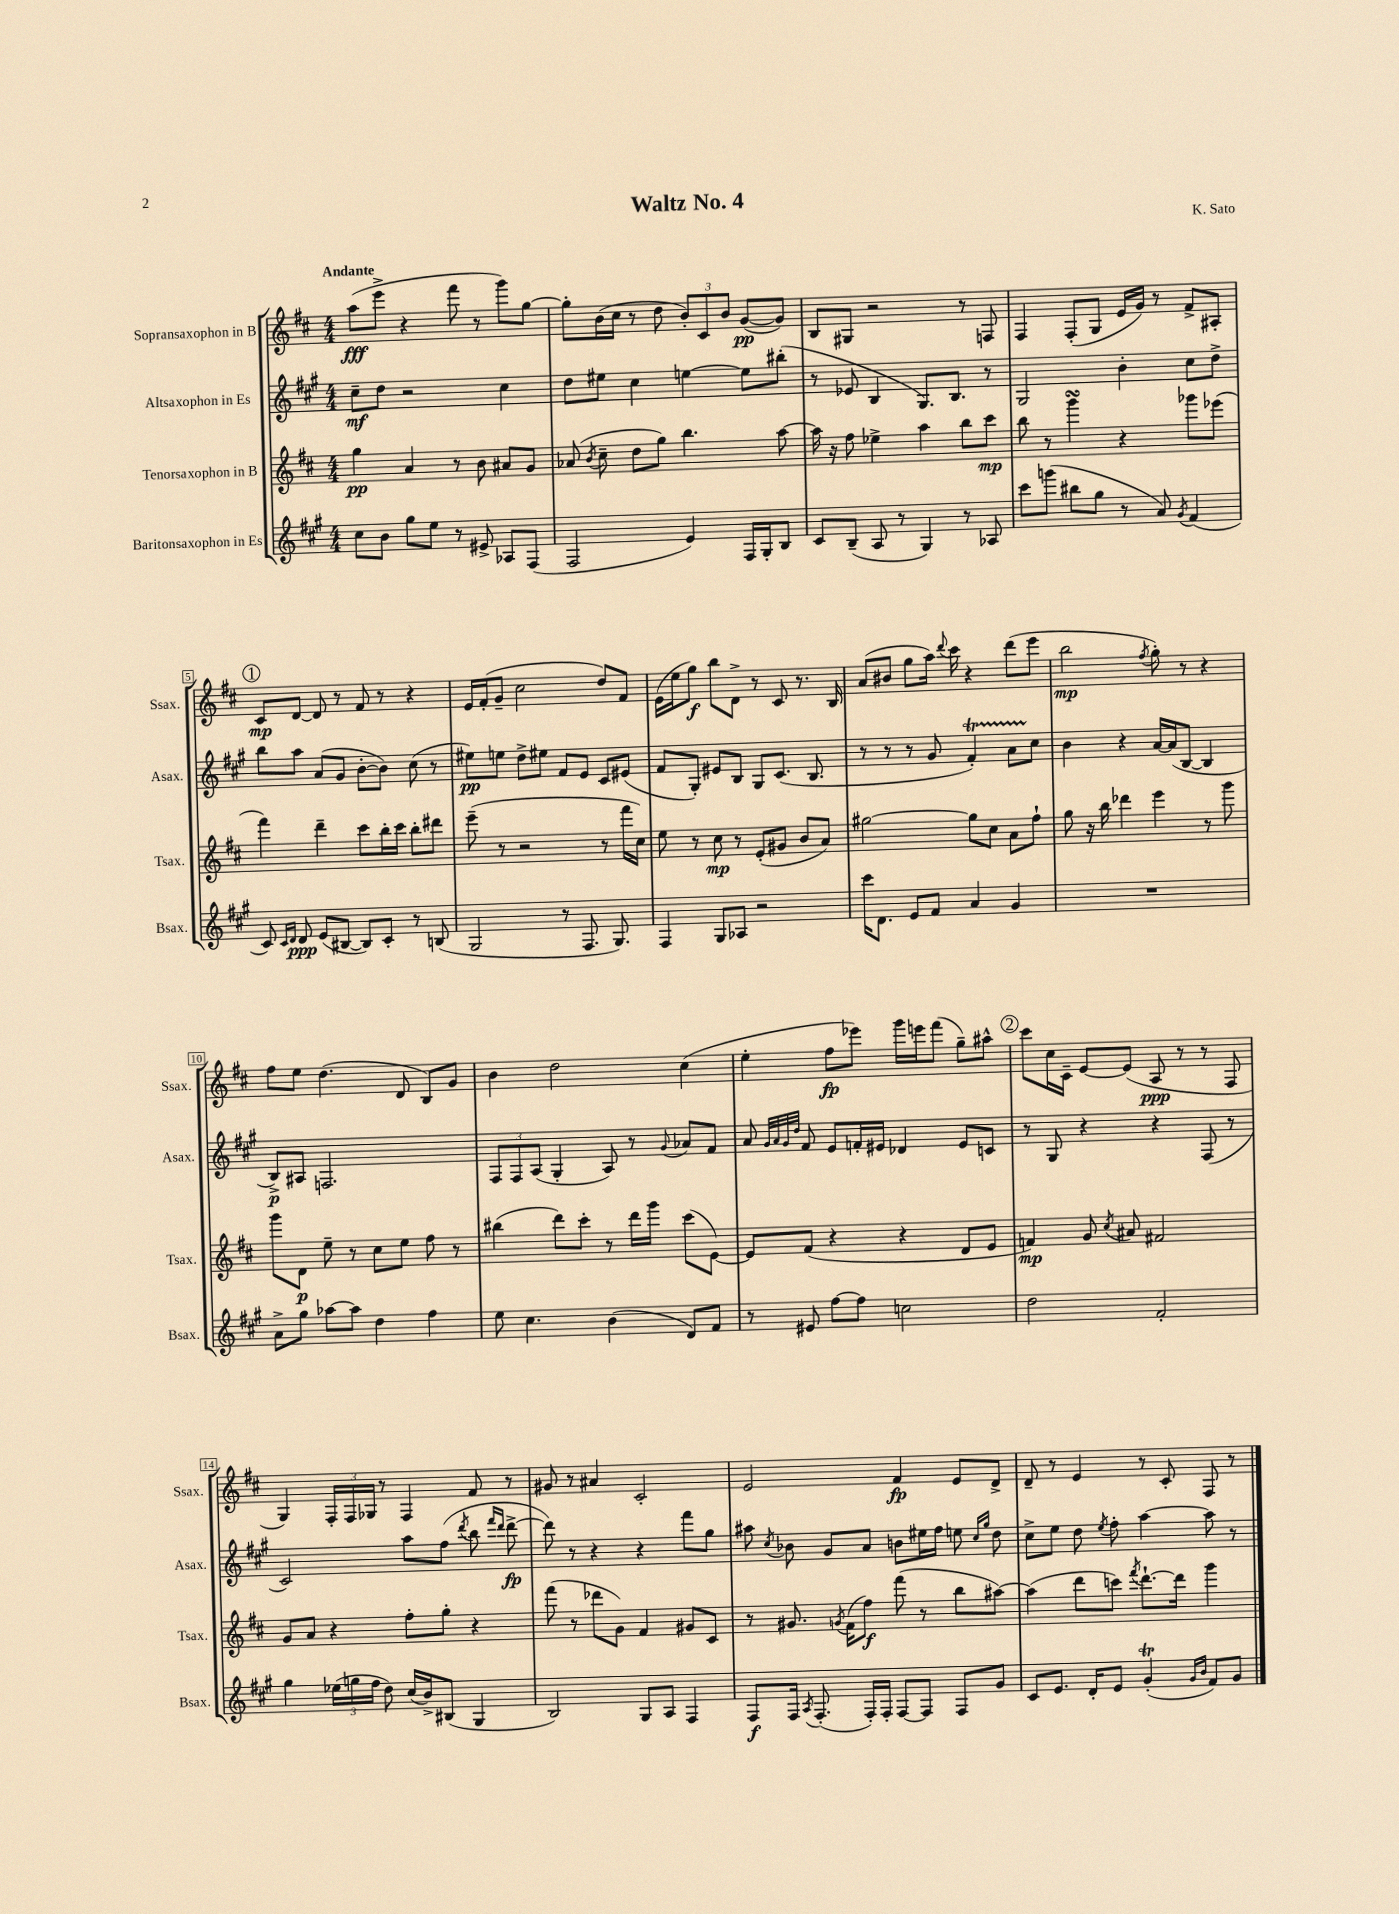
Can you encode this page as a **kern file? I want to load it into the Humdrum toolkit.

**kern	**kern	**kern	**kern
*staff4	*staff3	*staff2	*staff1
*clefG2	*clefG2	*clefG2	*clefG2
*k[f#c#g#]	*k[f#c#]	*k[f#c#g#]	*k[f#c#]
*M4/4	*M4/4	*M4/4	*M4/4
8cc#\L	4gg\	8cc#~\L	(8aa\L
8b\J	.	8dd\J	8eee^\J
8gg#\L	4a/	2r	4r
8ee\J	.	.	.
8r	8r	.	8fff#\
8e#^/	8b\	.	8r
8A-/L	8a#/L	4cc#\	8ggg\L)
(8F#/J	8g/J	.	[8gg\J
=	=	=	=
2F#/	(8a-/	8dd\L	8gg'\]L
.	8qb/	.	.
.	8cc#~\	8ee#\J	(16b\L
.	.	.	16cc#\JJ
.	8dd\L	4cc#\	8r
.	8gg\J)	.	8dd\
4e/)	4.bb\	[4ee\	12b'/L)
.	.	.	12c#/
.	.	.	12b/J
16F#/LL	.	8ee\]L	([8g/L
16G#'/J	.	.	.
8B/J	[8aa\	(8bb#'\J	8g/]J)
=	=	=	=
8c#/L	16aa\]	8r	8B/L
.	16r	.	.
(8B~/J	8ff#\	8e-/	8G#/J
8A/	4ee-^\	4B/	2r
8r	.	.	.
4G#/)	4aa\	8.G#/L)	.
.	.	8.B/J	.
8r	8bb\L	.	8r
8A-/	8ccc#\J	8r	8F/
=	=	=	=
8ccc#\L	8bb\	2G#/	4F#/
(8ggg\J	8r	.	.
8bb#\L	4ggg\	.	(8F#'/L
8gg#\J	.	.	8G/J
8r	4r	4b'\	16e/LL
.	.	.	16g/JJ)
8a/)	.	.	8r
8qg#/	.	.	.
(4f#/	8ggg-\L	8cc#\L	8f#^/L
.	(8eee-\J	8dd^\J	8A#'/J
=	=	=	=
8c#/)	4fff#\)	8bb\L	8c#/L
16qqc#/LL	.	.	.
16qqd/JJ	.	.	.
8d/	.	8aa\J	[8d/J
(8e/L	4ddd~\	(8a/L	8d/]
[8B#/J	.	8g#/J	8r
8B#/]L)	8ccc#\L	[8b'\L	8f#/
8c#'/J	16bb'\L	8b\]J)	8r
.	16ccc#\JJ	.	.
8r	8bb'\L	(8cc#\	4r
(8B/	8ddd#\J	8r	.
=	=	=	=
2G#/	(8eee~\	8ee#\L)	16e/LL
.	.	.	(16f#'/J
.	8r	8ee\J	8g~/J
.	2r	8dd^\L	2cc#\
.	.	8ee#\J	.
8r	.	8f#/L	.
8.F#/	.	8e/J	.
.	8r	8c#/L	8dd/L)
8.G#/)	.	.	.
.	16fff#\LL	(8e#/J	8f#/J
.	16cc#\JJ)	.	.
=	=	=	=
4F#/	8ee\	8f#/L	(16e\LL
.	.	.	16ee\J
.	8r	8G#'/J)	8gg\J)
8G#/L	8cc#\	8e#/L	8bb\L
8A-/J	8r	8B/J	8d^\J
2r	(8e'/L	8G#/L	8r
.	8g#/J	(8.c#/J	8c#/
.	8b/L	.	8.r
.	.	8.B/	.
.	8a/J)	.	.
.	.	.	16B/
=	=	=	=
16ccc#\LK	[2gg#\	8r	(8a/L
8.d\J	.	.	.
.	.	8r	8b#/J
8e/L	.	8r	8gg\L
8f#/J	.	8g#/	16aa\Jk)
.	.	.	8qqddd/
.	.	.	16ccc#\
4a/	8gg#\]L	4f#'/)	4r
.	8cc#\J	.	.
4g#/	8a\L	8a\L	(8ddd\L
.	8ff#`\J	8cc#\J	8eee\J
=	=	=	=
1r	8gg\	4b\	2bb\
.	16r	.	.
.	16bb\	.	.
.	4ddd-\	4r	.
.	.	.	8qff#/
.	4eee\	[16a/LL	8gg'\)
.	.	(16a/]J	.
.	.	[8B/J	8r
.	8r	4B/]	4r
.	8ggg\	.	.
=	=	=	=
8a^\L	8ggg\L	8B^/L)	8ff#\L
8gg#\J	8d\J	8A#/J	8ee\J
[8aa-\L	8ee~\	2.F/	(4.dd\
8aa-\]J	8r	.	.
4dd\	8cc#\L	.	.
.	8ee\J	.	8d/
4ff#\	8ff#\	.	8B/L)
.	8r	.	8g/J
=	=	=	=
8ee\	(4bb#\	12F#/L	4b\
.	.	12F#/	.
4.cc#\	.	.	.
.	.	(12A/J	.
.	8ddd\L)	4G#'/	2dd\
.	8ccc#'\J	.	.
(4b\	8r	8A/)	.
.	16ddd\LL	8r	.
.	16ggg\JJ	.	.
.	.	8qqg#/	.
8d/L)	(8ccc#\L	8a-/L	(4cc#\
8f#/J	[8e\J)	8f#/J	.
=	=	=	=
8r	8e/]L	8a/	4ee'\
.	.	32qqg#/LLL	.
.	.	32qqa/	.
.	.	32qqg#/	.
.	.	32qqdd/JJJ	.
8e#/	(8f#/J	8f#/	.
[8ff#\L	4r	8e/L	8ff#\L
8ff#\]J	.	16f'/L	8eee-\J)
.	.	16e#/JJ	.
2cc\	4r	4d-/	16ggg\LL
.	.	.	16eee\J
.	.	.	(8fff#\J
.	8d/L	8e#/L	8gg~\L)
.	8e/J	8c/J	8aa#^^\J
=	=	=	=
2dd\	4f/)	8r	8ccc#\L
.	.	8G#/	16cc#\L
.	.	.	16c#~\JJ
.	8g/	4r	[8e/L
.	8qcc#/	.	.
.	8a#/	.	(8e/]J
2f#'/	2f#/	4r	8A/
.	.	.	8r
.	.	(8F#/	8r
.	.	8r	8F#/
=	=	=	=
4gg#\	8g/L	2c#/)	4G/)
.	8a/J	.	.
(24ee-\LL	4r	.	24F#'/LL
24gg\	.	.	24F#/
24ff#\JJ	.	.	24G-/JJ
8dd\)	.	.	8r
(16cc#/LL	8ff#'\L	8aa\L	4F#/
16b^/J)	.	.	.
(8B#/J	8gg'\J	(8ff#\J	.
.	.	8qddd/	.
4G#/	4r	8bb\	8f#/
.	.	16qqfff#/LL	.
.	.	16qqddd/JJ	.
.	.	[8ddd^\	8r
=	=	=	=
2B/)	(8fff#\	8ddd\])	8g#/
.	8r	8r	8r
.	8ddd-\L	4r	4a#/
.	8g\J)	.	.
8G#/L	4f#/	4r	2c#'/
8A/J	.	.	.
4F#/	8g#/L	8fff#\L	.
.	8c#/J	8gg#\J	.
=	=	=	=
8F#/L	8r	8aa#\	2e/
.	.	8qcc#/	.
16F#/Jk	8.g#/	8b-\	.
8qA/	.	.	.
(8.F#'/	.	.	.
.	.	8g#/L	.
.	8qg/	.	.
.	(16f#\LK	.	.
16F#'/LL)	8ff#\J)	8a/J	.
16F#'/JJ	.	.	.
[8F#/L	(8fff#\	8b\L	4f#/
8F#/]J	8r	16ee#\L	.
.	.	16ff#\JJ	.
8F#/L	8bb\L	8ee\	8e/L
.	.	16qqcc#/LL	.
.	.	16qqgg#/JJ	.
8g#/J	[8aa#\J)	8dd\	8d^/J
=	=	=	=
8c#/L	(4aa#\]	8cc#^\L	8d~/
8.e/J	.	8ee\J	8r
.	8ddd\L	8dd\	4e/
16d'/LK	.	.	.
.	.	8qee/	.
8e/J	8ccc\J)	8ff#'\	.
.	8qfff#/	.	.
(4g#'/	[8.ddd`\L	[4aa\	8r
.	.	.	8c#'/
.	16ddd\]Jk	.	.
16qqg#/LL	.	.	.
16qqb/JJ	.	.	.
8f#/L)	4ggg\	8aa\]	8F#/
8g#/J	.	8r	8r
==	==	==	==
*-	*-	*-	*-
